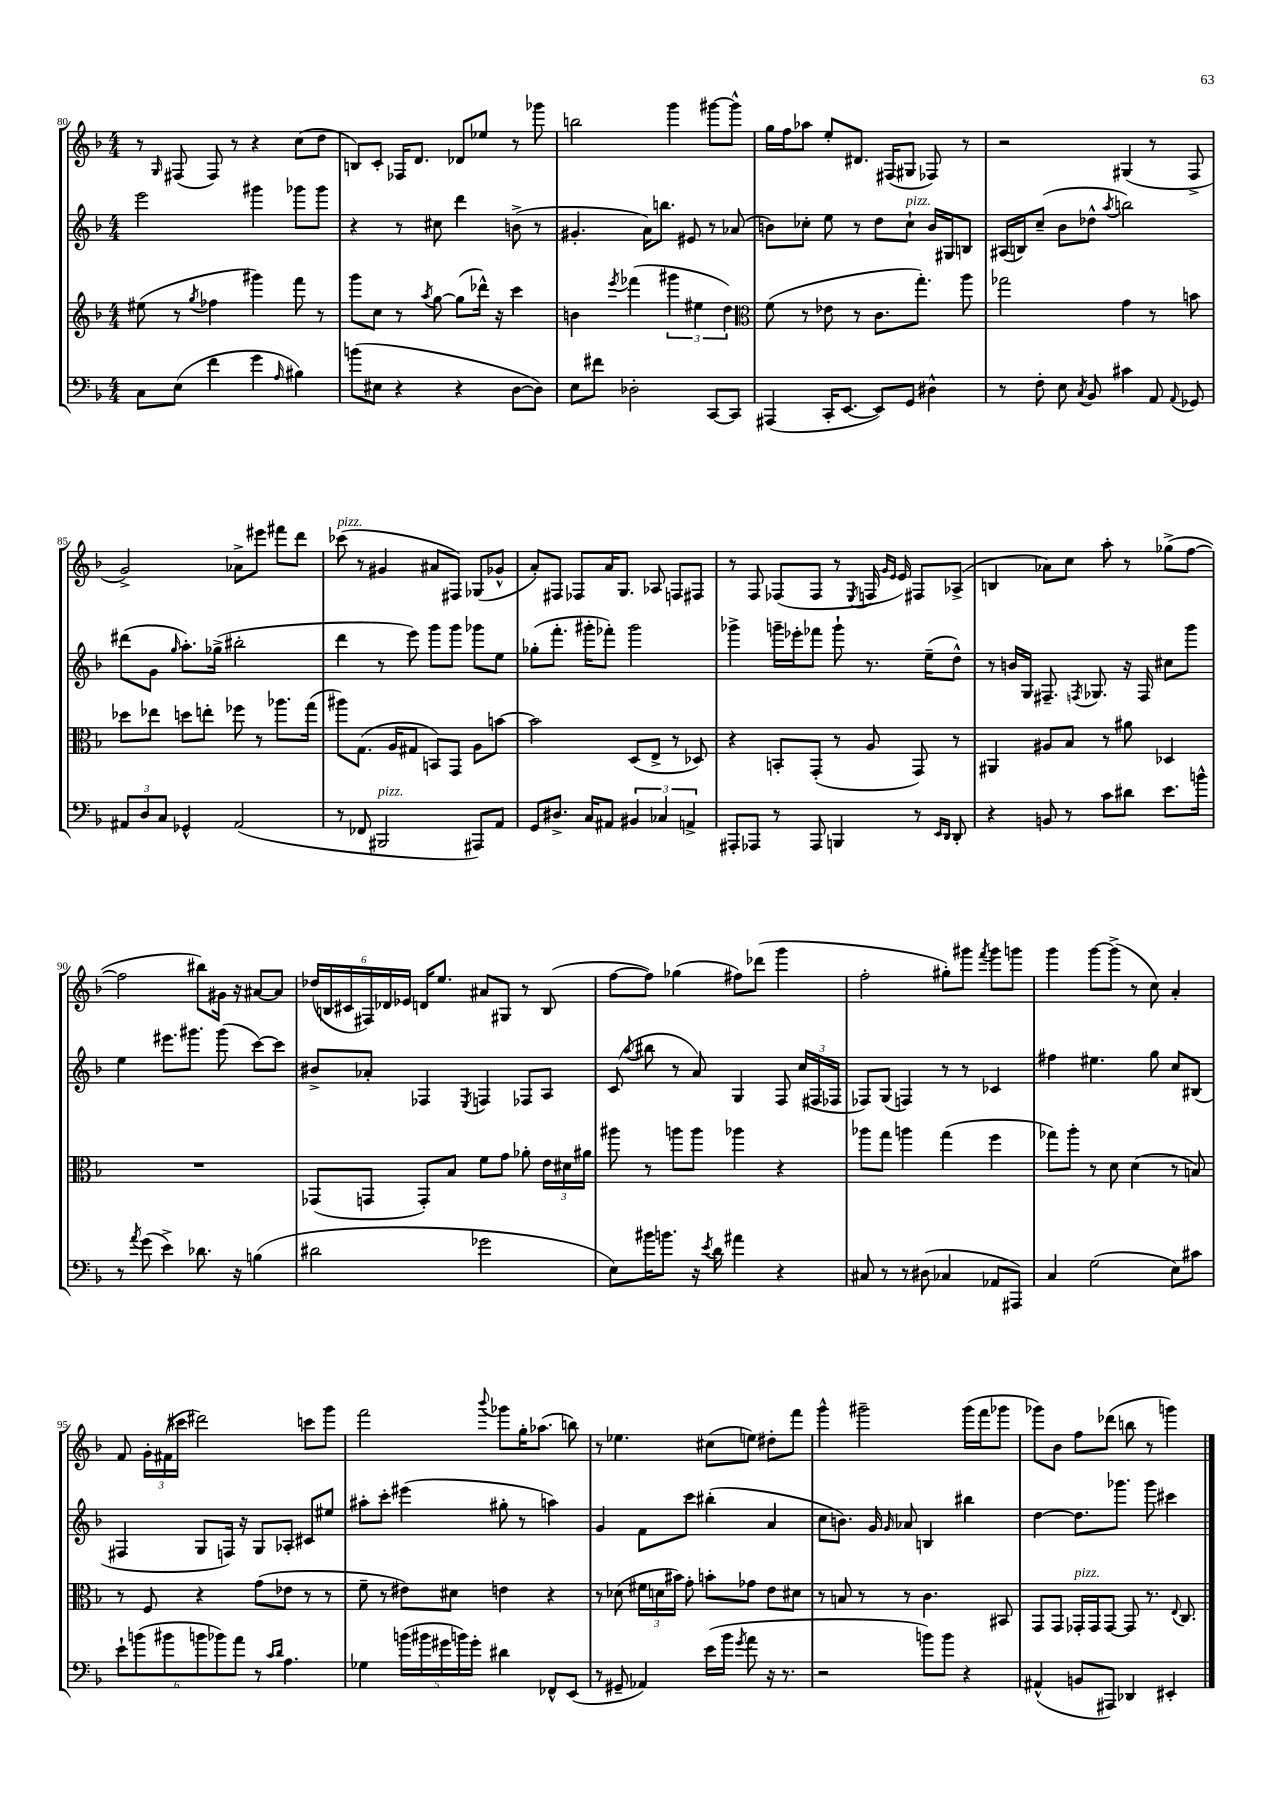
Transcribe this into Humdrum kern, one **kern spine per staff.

**kern	**kern	**kern	**kern
*part4	*part3	*part2	*part1
*staff4	*staff3	*staff2	*staff1
*clefF4	*clefG2	*clefG2	*clefG2
*k[b-]	*k[b-]	*k[b-]	*k[b-]
*M4/4	*M4/4	*M4/4	*M4/4
=80	=80	=80	=80
8C\L	(8ee#X\	2eee\	8r
.	.	.	16qqG/
(8E\J	8r	.	(8F#X/
.	8qgg/	.	.
4f\	4ff-X\	.	8F#/)
.	.	.	8r
4g\	4ggg#X\)	4ggg#X\	4r
16qqA/	.	.	.
4B#X\)	8fff\	8ggg-X\L	(8cc\L
.	8r	8ggg-\J	8dd\J
=81	=81	=81	=81
(8bn\L	8ggg\L	4r	8Bn/L)
8E#X\J	8cc\J	.	8c'/J
4r	8r	8r	16F-X/KL
.	.	.	8.d/J
.	8qaa/	.	.
.	[8gg\	8cc#X\	.
4r	(8gg\L]	4ddd\	8d-X/L
.	16ddd-X^^\Jk)	.	8ee-X/J
.	16r	.	.
[8D\L	4ccc\	(8bn^\	8r
8D\J])	.	8r	8ggg-X\
=82	=82	=82	=82
8E\L	4bn\	4.g#X'/	2bbn\
8f#X\J	.	.	.
.	8qeee/	.	.
2D-X'\	(4fff-X\	.	.
.	.	16a\KL)	.
.	.	8.bbn\J	.
.	6ggg#X\	.	4ggg\
.	.	8e#X/	.
.	6ee#X\	.	.
[8CC/L	.	8r	[8ggg#X\L
.	6dd\)	.	.
8CC/J]	.	(8a-X/	8ggg#^^\J]
=83	=83	=83	=83
*	*clefC3	*	*
(4AAA#X/	(8f\	8bn\L)	16gg\LL
.	.	.	16ff\J
.	8r	8cc-X'\J	8aa-X\J
16CC'/KL	8e-X\	8ee\	8ee'/L
[8.EE/J	.	.	.
.	8r	8r	8.d#X/J
8EE/L])	8.c\L	8dd\L	.
.	.	.	(16F#X/KL
!	!	!LO:TX:a:i:t=pizz.	!
8GG/J	.	8cc-`\J	8G#X/J
.	8.gg'\J)	.	.
4D#X^^\	.	16b/LL	8F-X/)
.	.	16G#X/J	.
.	8aa\	8Bn/J	8r
=84	=84	=84	=84
8r	2gg-X\	(16A#X/LL	2r
.	.	16Bn/J)	.
8F'\	.	(8cc~/J	.
8E\	.	8b-\L	.
8qC/	.	.	.
8BB-/	.	8dd-X^^\J	.
.	.	8qaa/	.
4c#X\	4g\	2bbn\)	(4G#X/
8AA/	8r	.	8r
8qqAA/	.	.	.
8GG-X/	8bn\	.	8F^/
!!LO:LB:g=z
=85	=85	=85	=85
12AA#X/L	8dd-X\L	(8ddd#X\L	2g^/)
12D/	.	.	.
.	8ee-X\J	8g\J	.
12C/J	.	.	.
.	.	16qqgg/	.
4GG-X^^/	8ddn\L	8.aa'\L)	.
.	8een'\J	.	.
.	.	(16gg-X^\Jk	.
(2AA#/	8ff-X\	2bb#X'\	8a-X^\L
.	8r	.	8eee#X\J
.	8.aa-X\L	.	8fff#X\L
.	.	.	8ddd\J
.	(16gg\Jk	.	.
=86	=86	=86	=86
!	!	!	!LO:TX:a:i:t=pizz.
8r	8aa#X\L)	4ddd\	(8ccc-X\
8FF-X/	(8.G\J	.	8r
!LO:TX:a:i:t=pizz.	!	!	!
2BBB#X/	.	8r	4g#X/
.	16A/KL	.	.
.	8G#X/J	8eee\)	.
.	8BBn/L)	8ggg\L	8a#X/L
.	8GG/J	8ggg\J	8F#X/J)
8AAA#X/L)	8A\L	8ggg-X\L	(8G-X/L
8AA/J	[8bn\J	8ee\J	8g-X^^/J
=87	=87	=87	=87
8GG/L	2b\]	(8gg-X'\L	8a'/L)
8.D#X^/J	.	8.fff'\J	8F#X/J
.	.	.	8F-X/L
16C/KL	.	16ggg#X'\KL	.
8AA#X/J	.	8fff-X'\J)	16a/K
.	.	.	8.G/J
6BB#X/	(8D/L	2ggg#\	.
.	8E^/J	.	8A-X/
6C-X/	.	.	.
.	8r	.	8Fn/L
6AAn^/	.	.	.
.	8D-X/)	.	8F#X/J
=88	=88	=88	=88
8AAA#X'/L	4r	4ggg-X^\	8r
8AAA-X/J	.	.	8F/
8r	8BBn'/L	16gggn~\LL	(8F-X/L
.	.	16eee-X'\J	.
8AAA-/	(8GG'/J	8fff-X\J	8F-/J
4BBBn/	8r	8ggg`\	8r
.	.	.	8qE/
.	8A/	8.r	16Fn/
.	.	.	16qqg/LL
.	.	.	16qqe/JJ
.	.	.	16e/)
8r	8GG/)	.	8F#X/L
.	.	(16ee~\KL	.
16qqEE/LL	.	.	.
16qqDD/JJ	.	.	.
8DD'/	8r	8dd^^\J)	(8A-X^/J
=89	=89	=89	=89
4r	4AA#X/	8r	4Bn/
.	.	16bn/LL	.
.	.	16G/JJ	.
8BBn/	8A#X/L	8.F#X~/	8a-X\L)
8r	8B-/J	.	8cc\J
.	.	8qFn/	.
.	.	8.G-X/	.
8c\L	8r	.	8aa'\
8d#X\J	8a#X\	16r	8r
.	.	16F/	.
8.e\L	4D-X/	8cc#X\L	(8gg-X^\L
.	.	8ggg\J	[8ff\J
16bn^^\Jk	.	.	.
!!LO:LB:g=z
=90	=90	=90	=90
8r	1r	4ee\	2ff\]
8qa/	.	.	.
(8g\	.	.	.
4e^\)	.	8.eee#X\L	.
.	.	8.ggg#X\J	.
8.d-X\	.	.	8bb#X\L)
.	.	(8ggg#\	16g#X\Jk
16r	.	.	16r
(4Bn\	.	[8ccc\L)	[8a#X/L
.	.	8ccc\J]	8a#/J]
=91	=91	=91	=91
2d#X\	(8GG-X/L	8b#X^/L	(24dd-X/LL
.	.	.	24Bn/
.	.	.	24c#X/
.	8GGn/J	8a-X'/J	24F#X/)
.	.	.	24d-X/
.	.	.	24e-X/JJ
.	8GG'/L)	4F-X/	16dn/KL
.	.	.	8.ee/J
.	8B-/J	.	.
.	.	8qE/	.
2g-X\	8f\L	4Fn/	8a#X/L
.	8g\J	.	8G#X/J
.	8a-X'\	8F-X/L	8r
.	24e\LL	8A/J	(8B/
.	24d#X\	.	.
.	24a#X\JJ	.	.
=92	=92	=92	=92
8E\L)	8aa#X\	(8c/	[8ff\L
.	.	8qqaa/	.
16b#X\K	8r	8bb#X\	8ff\J])
8.bn\J	.	.	.
.	8aan\L	8r	(4gg-X\
16r	8aa\J	8a/)	.
8qe/	.	.	.
16d\	.	.	.
4a#X\	4aa-X\	4G/	8ff#X\L)
.	.	.	(8ddd-X\J
4r	4r	8F/	4ggg\
.	.	(24cc/LL	.
.	.	24F#X/	.
.	.	24F-X/JJ	.
=93	=93	=93	=93
8C#X/	8aa-X\L	8F-X/L)	2ff'\
8r	8gg\J	(8G/J	.
8r	4aan\	4Fn/)	.
(8D#X\	.	.	.
4C-X/	(4gg\	8r	8gg#X'\L)
.	.	8r	8ggg#X\J
.	.	.	8qfff/
8AA-X/L	4ff\	4c-X/	8ggg#\L
8AAA#X/J)	.	.	8gggn\J
=94	=94	=94	=94
4C/	8gg-X\L)	4ff#X\	4ggg\
.	8aa'\J	.	.
(2G\	8r	4.ee#X\	[8ggg\L
.	8d\	.	(8ggg^\J]
.	(4d\	.	8r
.	.	8gg\	8cc\)
8E\L)	8r	8cc/L	4a'/
8c#X\J	8Bn/)	(8B#X/J	.
!!LO:LB:g=z
=95	=95	=95	=95
12e`\L	8r	4F#X/	8f/
(12bn\	.	.	.
.	8F/	.	24g'\LL
12b#X\	.	.	(24f#X\
.	.	.	24ccc#X\JJ
12bn\	4r	8G/L	2ddd#X\)
12b-X\)	.	.	.
.	.	16Fn/Jk)	.
12a\J	.	.	.
.	.	16r	.
8r	(8g\L	8G/L	.
16qqc/LL	.	.	.
16qqd/JJ	.	.	.
4.A\	8e-X\J	8A-X'/J	.
.	8r	8c#X/L	8cccn\L
.	8r	8ee#X/J	8ggg\J
=96	=96	=96	=96
4G-X\	8f~\	8aa#X'\L	2fff\
.	8r	8ccc'\J	.
(20bn\LL	8e#X\L)	(4eee#X\	.
20b#X\	.	.	.
20g#X\	.	.	.
.	8d#X\J	.	.
20bn\)	.	.	.
20g#'\JJ	.	.	.
.	.	.	8qqbbb-/
4d#X\	4en\	8gg#X'\	8ggg-X\L
.	.	8r	16gg'\K
.	.	.	(8.aa-X\J
8FF-X^^/L	4r	4aan\)	.
(8EE/J	.	.	8bbn\)
=97	=97	=97	=97
8r	8r	4g/	8r
8GG#X~/	(8d-X\	.	4.ee-X\
4AA-X/)	24f#X\LL	8f\L	.
.	24dn\	.	.
.	24b#X\JJ)	.	.
.	8g'\	8ccc\J	.
(16e\LL	8bn'\L	(4bb#X'\	(8cc#X\L
16b-\JJ	.	.	.
8qg/	.	.	.
8a\	8g-X\J	.	8een\J)
16r	8e\L	4a/	8dd#X'\L
8.r	.	.	.
.	8d#X\J	.	8fff\J
=98	=98	=98	=98
2r	8r	8cc\L	4ggg^^\
.	8Bn/	8.bn\J)	.
.	8r	.	2ggg#X~\
.	.	16g/	.
.	.	16qqg/	.
.	8r	8a-X/	.
8bn\L)	4.c\	4Bn/	.
8b\J	.	.	.
4r	.	4bb#X\	(16ggg#\LL
.	.	.	16fff\J
.	8BB#X/	.	8ggg-X\J
=99	=99	=99	=99
(4AA#X^^/	8GG/L	[4dd\	8ggg-X\L)
.	8GG/J	.	8b-\J
!	!LO:TX:a:i:t=pizz.	!	!
8BBn/L	16GG-X'/LL	8.dd\L]	8ff\L
.	16GG-/J	.	.
8AAA#X/J)	[8GG-/J	.	(8ddd-X\J
.	.	8.ggg-X\J	.
4DD-X/	8GG-/]	.	8bbn\
.	8.r	8ggg-\	8r
4EE#X'/	.	4ccc#X\	4gggn\)
.	8qqE/	.	.
.	8.C/	.	.
==	==	==	==
*-	*-	*-	*-
